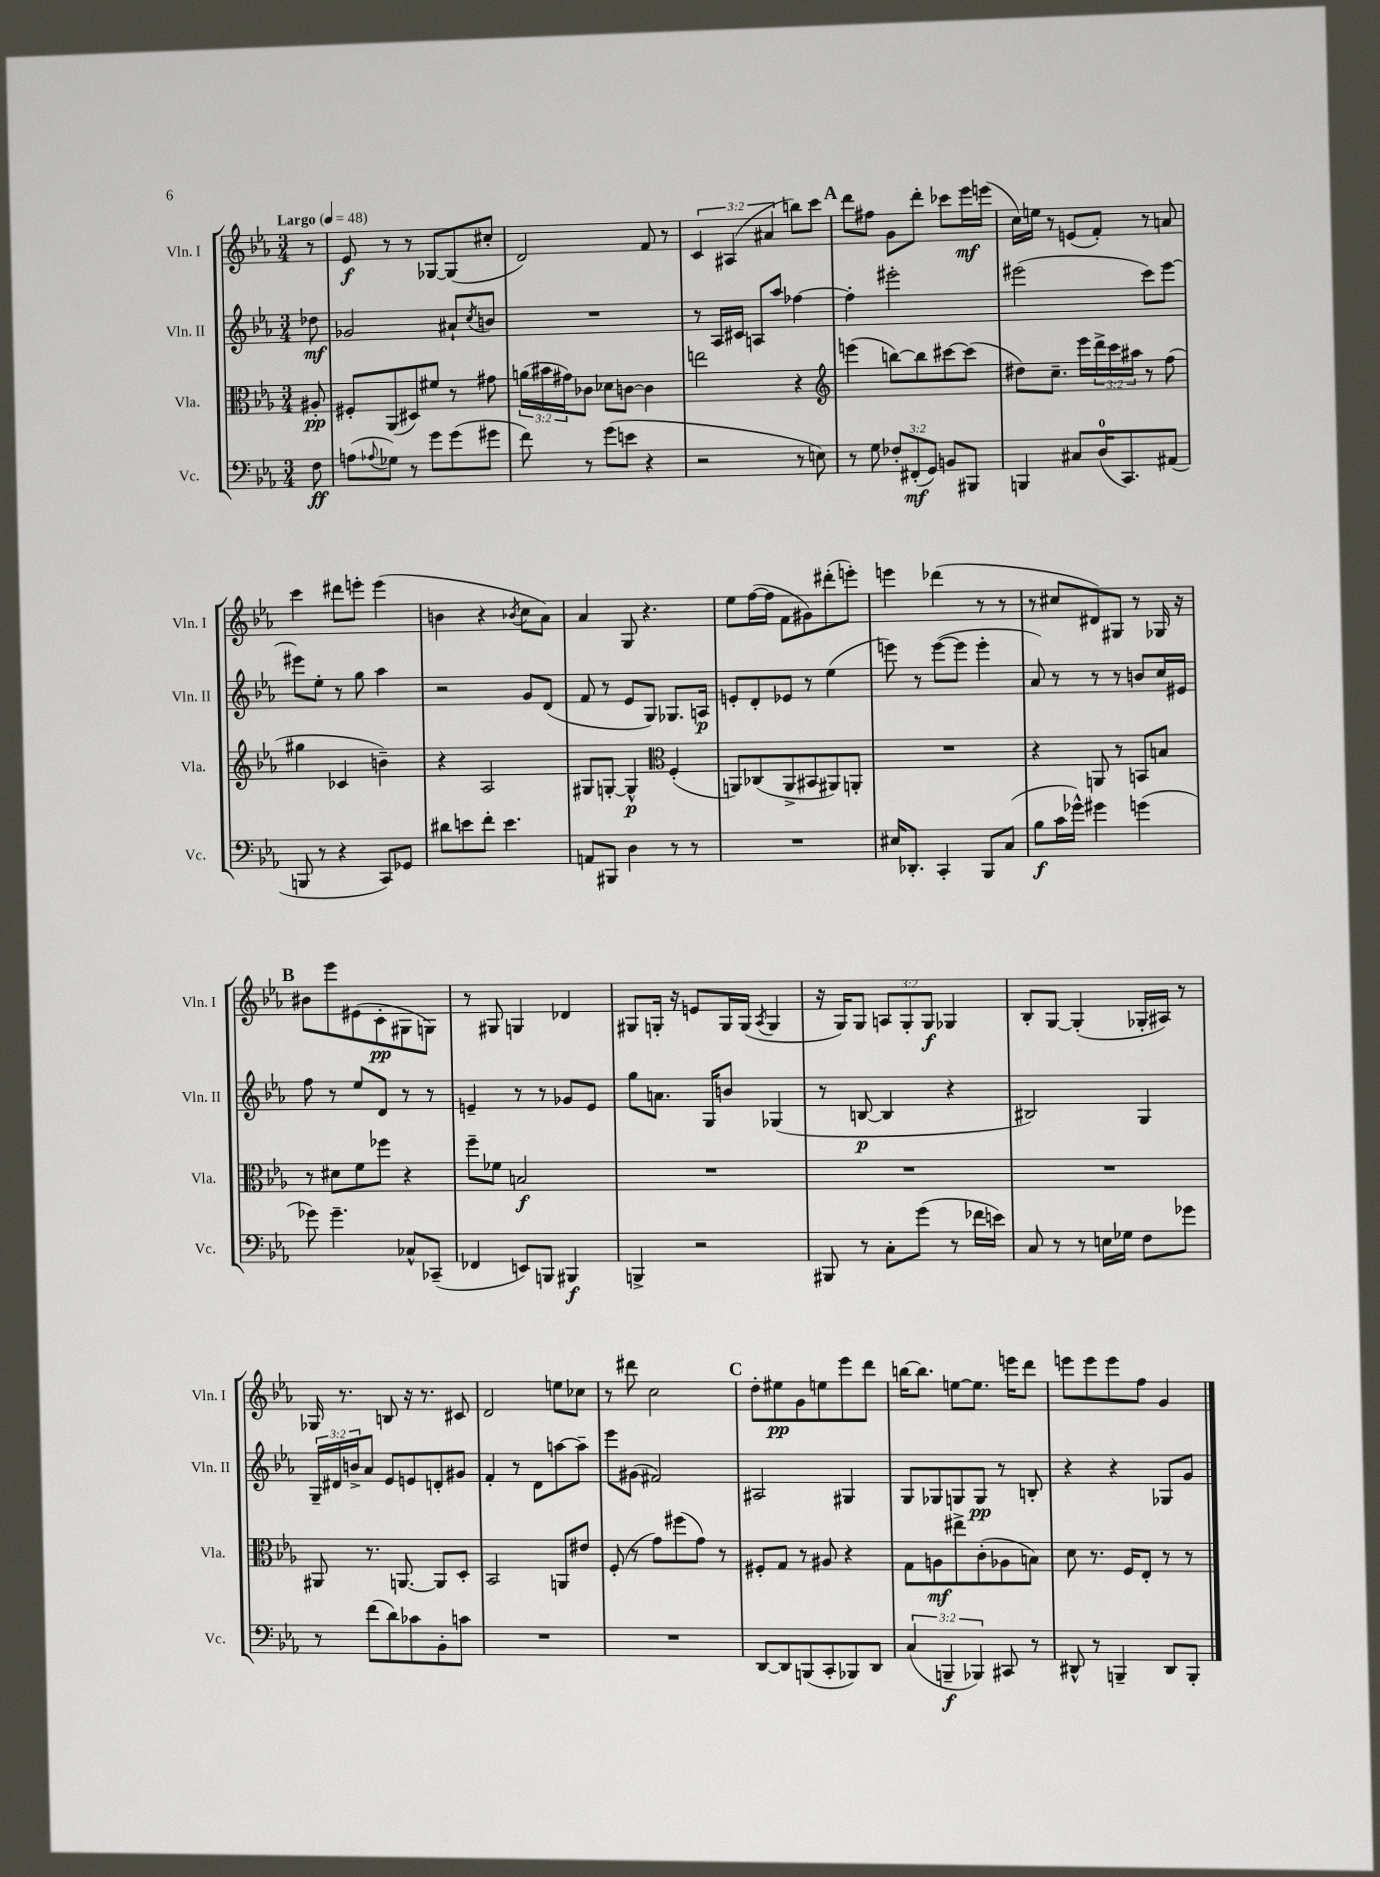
<<
\new StaffGroup <<
\new Staff = "s0" \with { instrumentName = "Vln. I" shortInstrumentName = "Vln. I" } {
    \clef treble \key ees \major \numericTimeSignature \time 3/4 \override Staff.TupletNumber.text = #tuplet-number::calc-fraction-text \partial 8 \tempo "Largo" 4 = 48
    r8 |
    ees'8\f r8 r8 ges8~ ges8( cis''8-. |
    d'2) f'8 r8 |
    \tuplet 3/2 { c'4 ais4( ais'4 } b''8) c'''8 |
    \mark \markup { \bold "A" } d'''8 fis''8 g'8 d'''8-. ces'''8 ees'''16\mf e'''16( |
    c''16) e''16 r8 e'8( f'8-.) r8 a'8 |
    c'''4 dis'''8 e'''8-. e'''4( |
    b'4 r4 \acciaccatura { bes'8 } c''8 aes'8) |
    aes'4 g8 r4. |
    ees''8 f''16~( f''16 f'8 gis'8) dis'''8-.( e'''8-.) |
    e'''4 des'''4( r8 r8 |
    r8 cis''8 dis'8) gis8 r8 ges16 r16 |
    \mark \markup { \bold "B" } bis'8 ees'''8 eis'8( c'8-.\pp gis8 g8) |
    r8 gis8 g4 des'4 |
    gis8 g16-. r16 e'8 g16 g16( \acciaccatura { aes8 } g4 |
    r16 g16) g8 \tuplet 3/2 { a8 g8-. g8\f } ges4 |
    bes8-. g8~ g4-.( ges16-. ais16) r8 |
    ges16 r8. b8 r16 r8. cis'8 |
    d'2 e''8 ces''8 |
    r8 dis'''8 c''2 |
    \mark \markup { \bold "C" } d''8-. eis''8\pp g'8 e''8 ees'''8 d'''8 |
    b''16~ b''8. e''8~ e''8. e'''16 d'''8 |
    e'''8 e'''8 e'''8 f''8 g'4 \bar "|." |
}
\new Staff = "s1" \with { instrumentName = "Vln. II" shortInstrumentName = "Vln. II" } {
    \clef treble \key ees \major \numericTimeSignature \time 3/4 \override Staff.TupletNumber.text = #tuplet-number::calc-fraction-text \partial 8
    des''8\mf |
    ges'2 ais'8-! \acciaccatura { c''8 } b'8 |
    R2. |
    r8 aes16 cis'16 a8 aes''8 fes''4~ |
    \mark \markup { \bold "A" } fes''4-. eis'''2-. |
    eis'''2( c'''8) eis'''8~ |
    eis'''8 ees''8-. r8 g''8 aes''4 |
    r2 g'8 d'8( |
    f'8 r8 ees'8 g8) ges8. a16\p |
    e'8-. d'8-. ees'8 r8 ees''4( |
    e'''8) r8 e'''8~( e'''8 e'''4-. |
    aes'8) r8 r8 r8 b'8 c''16 eis'16 |
    \mark \markup { \bold "B" } f''8 r8 ees''8 d'8 r8 r8 |
    e'4-- r8 r8 ges'8 e'8 |
    g''8 a'8. g16 b'8 ges4( |
    r8 b8~\p b4 r4 |
    bis2) g4 |
    \tuplet 3/2 { g16-- dis'16 b'16-> } aes'8 ees'8 e'8 d'8-. gis'8 |
    f'4-. r8 d'8 a''8~ a''8-- |
    ees'''8 gis'8( fis'2) |
    \mark \markup { \bold "C" } ais2 gis4 |
    g8 ges8 g8 g8\pp r8 b8-. |
    r4 r4 ges8 g'8 \bar "|." |
}
\new Staff = "s2" \with { instrumentName = "Vla." shortInstrumentName = "Vla." } {
    \clef alto \key ees \major \numericTimeSignature \time 3/4 \override Staff.TupletNumber.text = #tuplet-number::calc-fraction-text \partial 8
    ais8-.\pp |
    fis8-. aes,8( dis8) fis'8 r8 gis'8 |
    \tuplet 3/2 { a'16( bis'16 gis'16) } ces'8 des'8 c'8~ c'4 |
    e''2 r4 |
    \mark \markup { \bold "A" } \clef treble e'''4( b''8~) b''8 cis'''8~ cis'''8( |
    dis''8) c''8.-- ees'''16 \tuplet 3/2 { d'''16-> c'''16 ais''16 } r8 f''8( |
    gis''4 ces'4 b'4--) |
    r4 aes2 |
    gis8 g8~-. g4-^\p \clef alto f4-.( |
    a,8) ces8( a,8-> bis,8 ais,8) a,8-. |
    R2. |
    r4 a,8 r8 b,8 b8 |
    \mark \markup { \bold "B" } r8 dis'8 f'8 fes''8 r4 |
    f''8-- fes'8 b2\f |
    R2. |
    R2. |
    R2. |
    ais,8 r8. a,8.~ a,8 d8-. |
    bes,2 a,8 eis'8 |
    f8-.( r8 g'8) fis''8( g'8) r8 |
    \mark \markup { \bold "C" } fis8-. g8 r8 ais8 r4 |
    g8 a8\mf eis''8-> c'8-.( aes8 b8) |
    d'8 r8. f16 ees8-. r8 r8 \bar "|." |
}
\new Staff = "s3" \with { instrumentName = "Vc." shortInstrumentName = "Vc." } {
    \clef bass \key ees \major \numericTimeSignature \time 3/4 \override Staff.TupletNumber.text = #tuplet-number::calc-fraction-text \partial 8
    f8\ff |
    a8( \appoggiatura { aes8 } ges8) r8 g'8 g'8( gis'8 |
    f'8) r8 g'8( e'8 r4 |
    r2 r8 e8) |
    \mark \markup { \bold "A" } r8 g8 \tuplet 3/2 { fes8-. fis,8-.\mf( g,8) } b,8 bis,,8 |
    b,,4 cis8 d16-0( c,8.) ais,8( |
    b,,8 r8 r4 c,8) ges,8 |
    dis'8 e'8 f'8-. e'4. |
    a,8 bis,,8 d4 r8 r8 |
    R2. |
    eis16 des,8.-. c,4-. bes,,8 c8( |
    bes8\f c'16 ges'16-^) gis'4 g'4( |
    \mark \markup { \bold "B" } ges'8) ges'4.-- ces8-^ ces,8--( |
    fes,4 e,8) b,,8 bis,,4\f |
    b,,4-> r2 |
    bis,,8 r8 c8-. g'8( r8 fes'16 e'16) |
    c8 r8 r8 e16 ges16 f8 ges'8 |
    r8 f'8( d'8) ces'8 bes,8-. c'8 |
    R2. |
    R2. |
    \mark \markup { \bold "C" } d,8~ d,8 b,,8( c,8-. bes,,8) d,8 |
    \tuplet 3/2 { c4( b,,4--\f bes,,4) } cis,8 r8 |
    dis,8-^ r8 b,,4-- dis,8 b,,8-. \bar "|." |
}
>>
>>
\layout { \context { \Score \remove "Bar_number_engraver" } }
